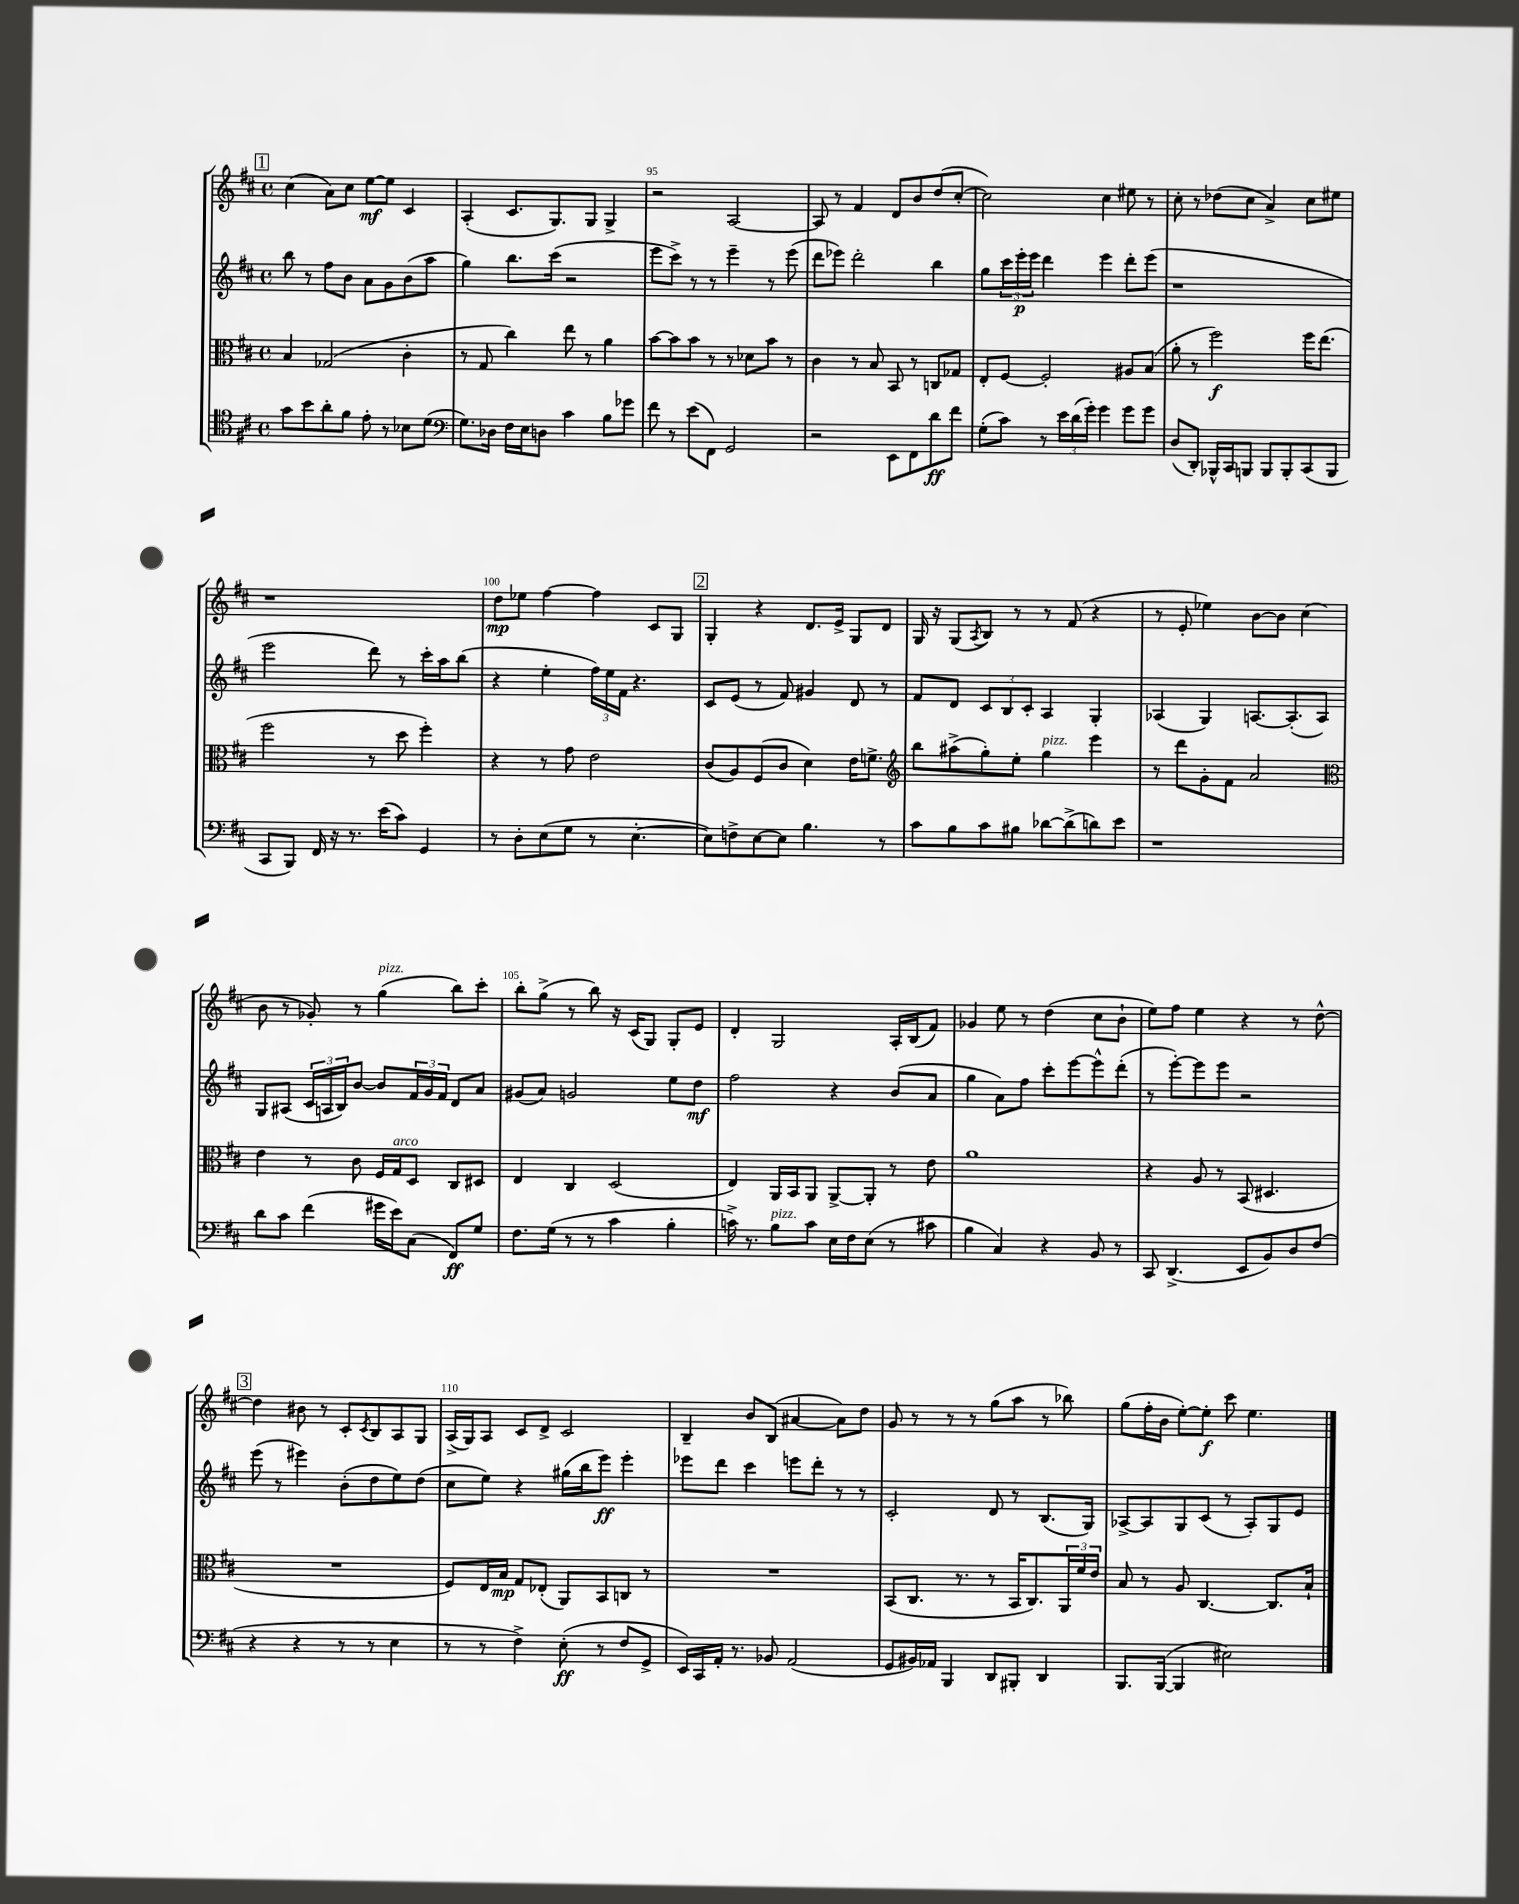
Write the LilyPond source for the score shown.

<<
\new StaffGroup <<
\new Staff = "s0" {
    \clef treble \key d \major \defaultTimeSignature \time 4/4
    \mark \markup { \box "1" } cis''4( a'8) cis''8 e''8~\mf e''8 cis'4 |
    a4-.( cis'8. g8.) g8 g4-> |
    r2 a2~ |
    a8 r8 fis'4 d'8 b'8 d''8( cis''8~-. |
    cis''2) cis''4 eis''8 r8 |
    cis''8-. r8 des''8( cis''8 a'4->) cis''8 eis''8 |
    r1 |
    d''8\mp ees''8 fis''4~ fis''4 cis'8 g8 |
    \mark \markup { \box "2" } g4-. r4 d'8. e'16-> g8 d'8 |
    g16 r16 g8( \acciaccatura { a8 } b8) r8 r8 fis'8( r4 |
    r8 e'8-. ees''4) b'8~ b'8 cis''4( |
    b'8 r8 ges'8-.) r8 g''4^\markup { \italic "pizz." }( b''8) cis'''8-. |
    b''8-. g''8->( r8 b''8) r16 cis'16( g8) g8-. e'8 |
    d'4-. g2 a16-. b16( fis'8) |
    ges'4 e''8 r8 d''4( cis''8 b'8-! |
    e''8) fis''8 e''4 r4 r8 d''8~-^ |
    \mark \markup { \box "3" } d''4 bis'8 r8 cis'8-. \acciaccatura { cis'8 } b8 a8 g8 |
    a16->( g16) a8 cis'8 d'8-> cis'2 |
    b4-- b'8 b8( ais'4~ ais'8) d''8 |
    g'8 r8 r8 r8 g''8( a''8 r8 bes''8) |
    g''8( fis''16-. b'16 e''8~-.) e''8-.\f cis'''8 e''4. \bar "|." |
}
\new Staff = "s1" {
    \clef treble \key d \major \defaultTimeSignature \time 4/4
    \mark \markup { \box "1" } b''8 r8 fis''8 b'8 a'8 g'8 b'8( a''8 |
    g''4) b''8. cis'''16( r2 |
    e'''8 cis'''8->) r8 r8 e'''4-- r8 e'''8( |
    d'''8 ees'''8) d'''2-. b''4 |
    g''8 \tuplet 3/2 { cis'''16 e'''16-.\p e'''16 } d'''4 e'''4 d'''8-. e'''8( |
    r1 |
    e'''2 d'''8) r8 cis'''16-. a''16 b''8( |
    r4 e''4-. \tuplet 3/2 { fis''16) e''16 fis'16 } r4. |
    \mark \markup { \box "2" } cis'8 e'8( r8 fis'8) gis'4 d'8 r8 |
    fis'8 d'8 \tuplet 3/2 { cis'8 b8 cis'8-. } a4 g4-. |
    aes4( g4) a8.~ a8.-.( a8) |
    g8 ais8( \tuplet 3/2 { cis'16 a16 b16) } b'8~ b'8 \tuplet 3/2 { fis'16 g'16 fis'16 } d'8 a'8 |
    gis'8( a'8) g'2 e''8 d''8\mf |
    fis''2 r4 b'8( a'8 |
    g''4 a'8) fis''8 cis'''8-. e'''8~ e'''8-^ d'''8-.( |
    r8 e'''8~-.) e'''8 e'''8 r2 |
    \mark \markup { \box "3" } e'''8( r8 eis'''4) b'8-.( d''8 e''8) d''8( |
    cis''8 e''8) r4 gis''16( b''16 e'''8\ff) e'''4-. |
    ees'''8 d'''8 cis'''4 e'''8 d'''8-. r8 r8 |
    cis'2-. d'8 r8 b8.( g16) |
    aes8~-> aes8 g8 cis'8( r8 aes8-.) g8 e'8 \bar "|." |
}
\new Staff = "s2" {
    \clef alto \key d \major \defaultTimeSignature \time 4/4
    \mark \markup { \box "1" } b4 ges2( cis'4-. |
    r8 g8 cis''4) e''8 r8 a'4 |
    b'8~ b'8 b'8 r8 r8 des'8 b'8 r8 |
    cis'4 r8 b8 b,8 r8 c8 ges8 |
    e8-. fis8~ fis2-. ais8 b8( |
    a'8-. r8 fis''2\f) fis''16 e''8.( |
    fis''2 r8 d''8 fis''4-.) |
    r4 r8 g'8 e'2 |
    \mark \markup { \box "2" } cis'8( a8) fis8( cis'8 d'4) e'16 f'8.-> |
    \clef treble b''8 ais''8->( g''8-.) e''8-. g''4^\markup { \italic "pizz." } e'''4 |
    r8 d'''8 g'8-. fis'8 a'2 |
    \clef alto e'4 r8 cis'8 fis16 g16^\markup { \italic "arco" } d8 cis8 dis8 |
    e4 cis4 d2( |
    e4) a,16 b,16 a,8 a,8~-> a,8-. r8 e'8 |
    a'1 |
    r4 a8 r8 b,8( dis4. |
    \mark \markup { \box "3" } R1 |
    fis8) e16 b16\mp g8 ees8-.( a,8) b,8 c8 r8 |
    R1 |
    b,8( cis8. r8. r8 b,16 cis8.) \tuplet 3/2 { a,16 fis'16 e'16 } |
    b8 r8 a8 cis4.~ cis8. b16-! \bar "|." |
}
\new Staff = "s3" {
    \clef tenor \key d \major \defaultTimeSignature \time 4/4
    \mark \markup { \box "1" } g'8 b'8 a'8-. fis'8 e'8-. r8 bes8 d'8( |
    \clef bass g8.) des16 fis16 e16 d8 cis'4 b8 ges'8 |
    fis'8 r8 e'8( fis,8) g,2 |
    r2 e,8 fis,8 d'8\ff fis'8 |
    g8-.( cis'8) r8 \tuplet 3/2 { e'16 d'16( g'16-.) } g'4 g'8 g'8 |
    d8( d,8-.) bes,,16-^ cis,16 b,,8 b,,8 b,,8-. cis,8( b,,8 |
    cis,8 b,,8) fis,16 r16 r8. e'16( cis'8) g,4 |
    r8 d8-. e8( g8 r8 e4.~-. |
    \mark \markup { \box "2" } e8) f8-> e8~ e8 b4. r8 |
    cis'8 b8 cis'8 bis8 des'8~ des'8->( d'8) e'8 |
    r1 |
    d'8 cis'8 fis'4( gis'16 e'16) cis8( fis,8\ff) g8 |
    fis8. g16( r8 r8 cis'4 b4-. |
    c'16->) r8. b8^\markup { \italic "pizz." } c'8 e16 fis16 e8( r8 cis'8 |
    b4 cis4) r4 b,8 r8 |
    cis,8 d,4.->( e,8 b,8) d8 fis8( |
    \mark \markup { \box "3" } r4 r4 r8 r8 e4 |
    r8 r8 fis4->) e8-.\ff( r8 fis8 g,8-> |
    e,16) cis,16 a,16-. r8. bes,8 a,2( |
    g,8 bis,16) aes,16 b,,4 d,8 bis,,8-. d,4 |
    b,,8. b,,16~( b,,4 eis2) \bar "|." |
}
>>
>>
\layout { \context { \Score currentBarNumber = #93 \override BarNumber.break-visibility = ##(#f #t #t) barNumberVisibility = #(every-nth-bar-number-visible 5) } }
